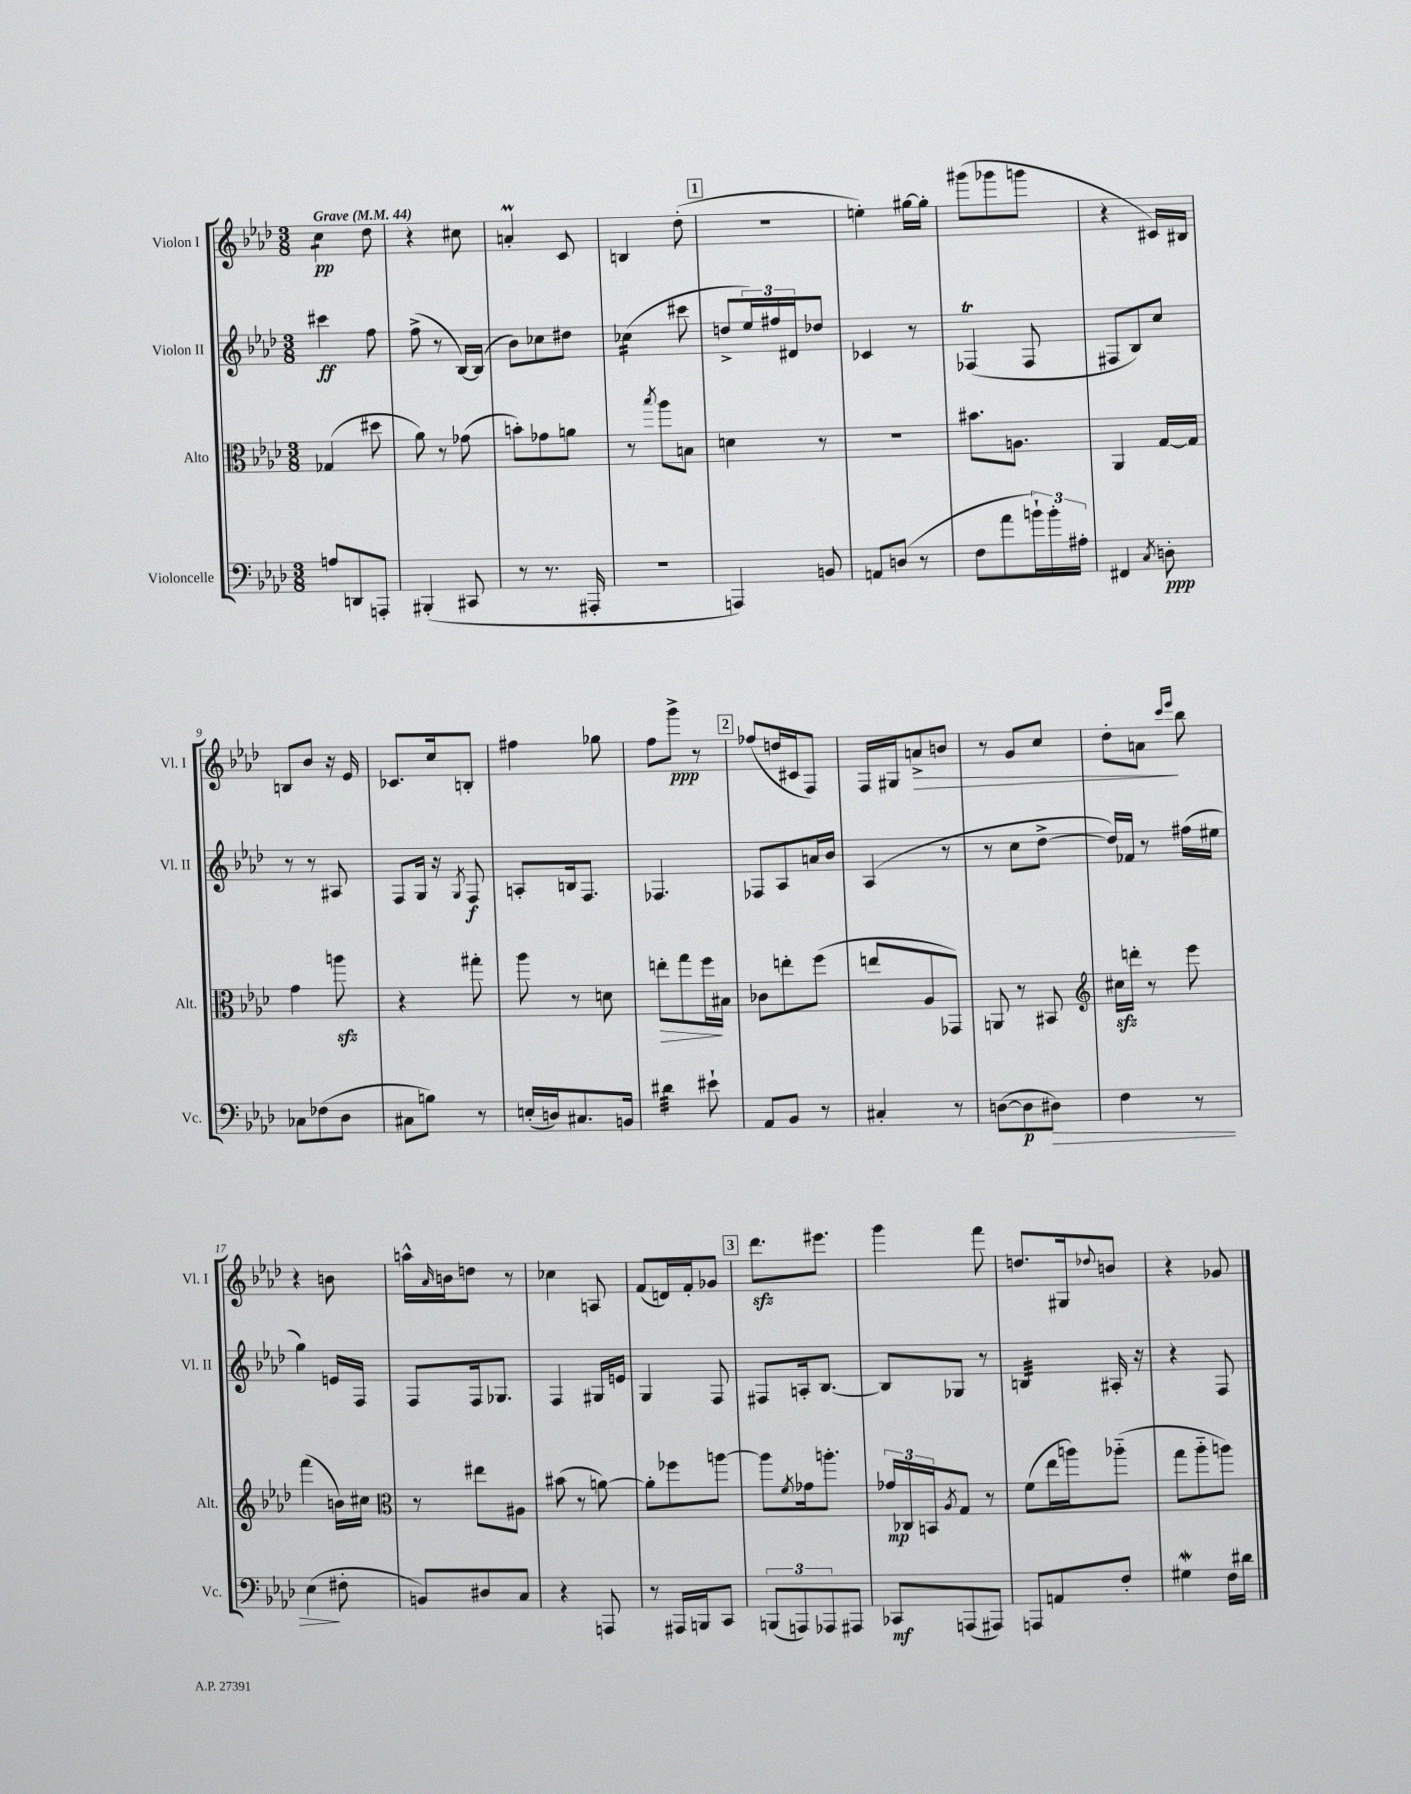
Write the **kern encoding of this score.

**kern	**kern	**kern	**kern
*staff4	*staff3	*staff2	*staff1
*clefF4	*clefC3	*clefG2	*clefG2
*k[b-e-a-d-]	*k[b-e-a-d-]	*k[b-e-a-d-]	*k[b-e-a-d-]
*M3/8	*M3/8	*M3/8	*M3/8
*MM44	*MM44	*MM44	*MM44
8A	(4G-	4ccc#	4cc
8DD	.	.	.
8AAA'	8dd#	8ff	8dd-
=	=	=	=
(4BBB#'	8a-)	(8ff^	4r
.	8r	8r	.
8CC#	(8g-	[16B-)	8cc#
.	.	(16B-]	.
=	=	=	=
8r	8b')	8b-)	4a'
8.r	8g-	8cc-	.
.	8a	8dd#	8c
16AAA#'	.	.	.
=	=	=	=
4.r	8r	(4cc-	4B
.	8qbb-	.	.
.	8aa-	.	.
.	8B	8ccc#	(8dd-'
=	=	=	=
4AAA)	4d	8dd^	4.r
.	.	24ee-)	.
.	.	24ff#	.
.	.	24d#	.
8BB	8r	8dd-	.
=	=	=	=
8AA	4.r	4c-	4ee')
(8D	.	.	.
8r	.	8r	[16gg#
.	.	.	16gg#']
=	=	=	=
8F	8.b#	(4F-	(8ggg#
8a-	.	.	8ggg-
.	8.A	.	.
24b`)	.	8F-	8ggg
24b'	.	.	.
24A#'	.	.	.
=	=	=	=
4FF#	4AA-	8F#	4r
.	.	8B-)	.
8qC	.	.	.
8D'	[16G	8cc	16c#)
.	16G]	.	16B#
=	=	=	=
8C-	4g	8r	8B
(8F-	.	8r	8b-
8D-	8aa	8A#	16r
.	.	.	16e-
=	=	=	=
8C#	4r	8F	8.c-
8B)	.	16G	.
.	.	16r	16cc
.	.	8qG	.
8r	8gg#'	8F	8B'
=	=	=	=
(16E'	8aa-	8A'	4ff#
16D)	.	.	.
8.C#	8r	16B	.
.	.	8.F	.
.	8d	.	8gg-
16BB	.	.	.
=	=	=	=
4d#	8ee'	4.F-	8ff
.	8gg	.	8ggg^
8e#`	16ff	.	8r
.	16B#	.	.
=	=	=	=
8AA-	8c-	8F-	(8ff-
8BB-	8ee'	8A-	16dd
.	.	.	16c#
8r	(8ff	16a	8F)
.	.	16b-	.
=	=	=	=
4C#'	8ee	(4A-	16F
.	.	.	16G#
.	8A-	.	8a^
8r	8GG-)	8r	8b
=	=	=	=
([8D	8AA	8r	8r
8D]	8r	8cc	8g
8D#)	8BB#	[8dd-^	8cc
=	=	=	=
*	*clefG2	*	*
4F	16cc#	16dd-])	8dd-'
.	16ddd'	16f-	.
.	8r	8r	8a
.	.	.	16qqccc
.	.	.	16qqeee-
8r	8eee-	(16ff#	8bb-
.	.	16ee#	.
=	=	=	=
(4E-	(4fff	4gg)	4r
8F#'	16b)	16e	8b
.	16cc#	16F	.
=	=	=	=
*	*clefC3	*	*
8BB)	8r	8F	16aa^^
.	.	.	16qqa-
.	.	.	16b
8D#	8ee#	16F	8dd
.	.	8.G-	.
8C	8A#	.	8r
=	=	=	=
4r	(8b#	4F	4cc-
.	8r	.	.
8AAA	[8a)	16G#	8A
.	.	16e	.
=	=	=	=
8r	8a']	4G	(8f
16AAA#	8ff-	.	16d)
16BBB	.	.	16f'
8CC	[8aa	8F	8g-
=	=	=	=
(12BBB	8aa]	8F#	8.ddd-
12AAA)	.	.	.
.	8qf	.	.
.	16g-	16A'	.
12AAA-	.	.	.
.	8.aa'	[8.B-	8.eee#
8AAA#	.	.	.
=	=	=	=
8CC-	24g-	8B-]	4ggg
.	24C-	.	.
.	24BB	.	.
.	8qA-	.	.
(8AAA	8G	8G-	.
8AAA#)	8r	8r	8fff
=	=	=	=
8AAA	(8f	4B	8.dd
8AA	16ee-	.	.
.	16aa)	.	16G#
.	.	.	8qqdd-
8F'	(8aa-'~	16A#'	8b
.	.	16r	.
=	=	=	=
4G#	8gg	4r	4r
.	8aa-'~	.	.
16F	8aa)	8F	8g-
16d#	.	.	.
==	==	==	==
*-	*-	*-	*-
